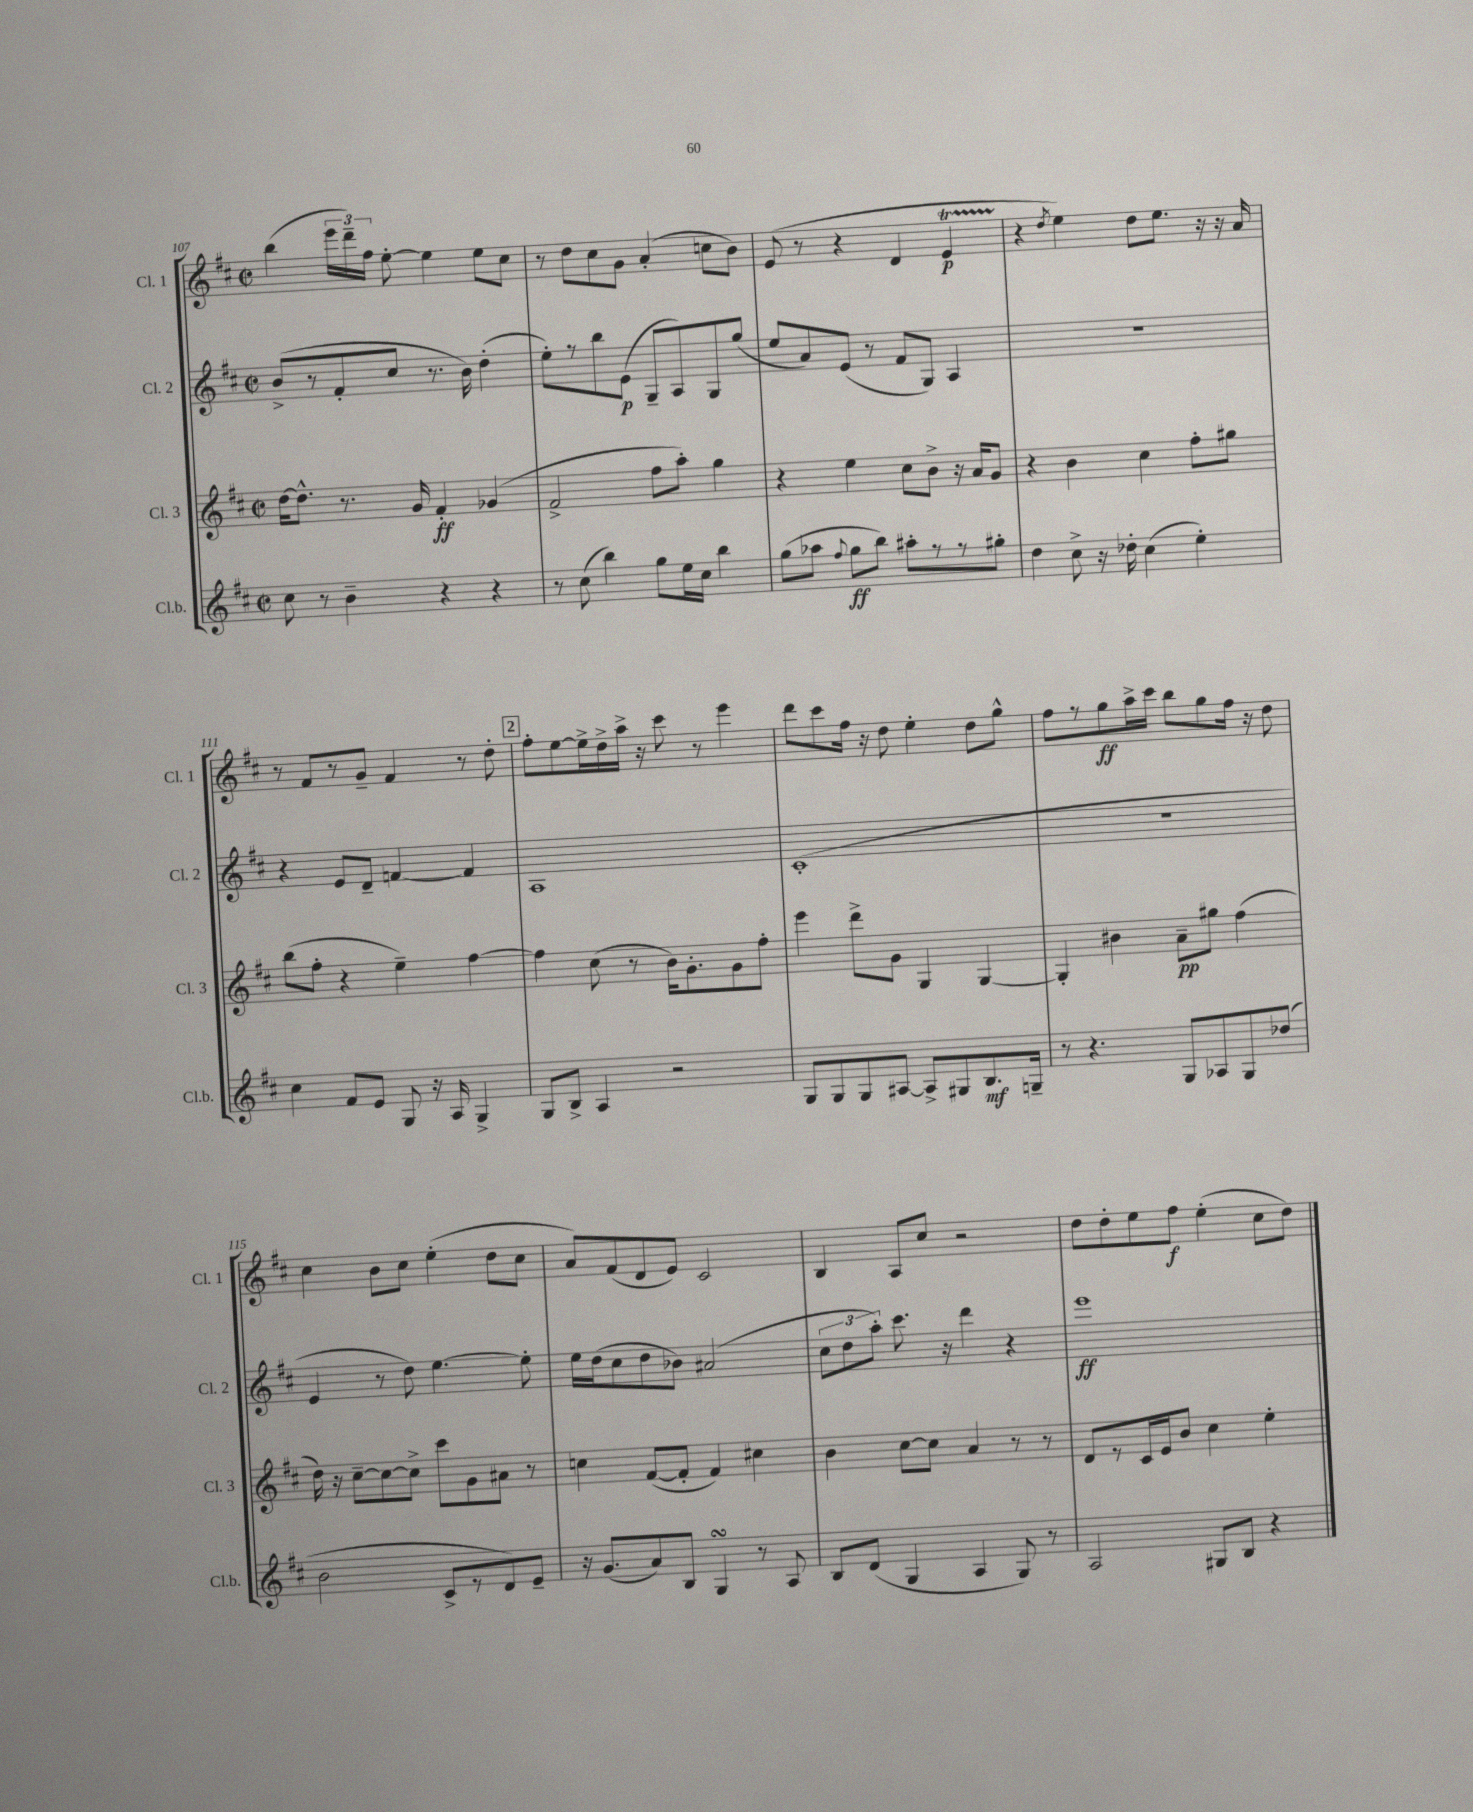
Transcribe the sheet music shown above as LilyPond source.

<<
\new StaffGroup <<
\new Staff = "s0" \with { instrumentName = "Cl. 1" shortInstrumentName = "Cl. 1" } {
    \clef treble \key d \major \defaultTimeSignature \time 2/2
    \autoBeamOff b''4( \tuplet 3/2 { e'''16[ d'''16--) fis''16] } e''8~-. e''4 e''8[ cis''8] |
    r8 d''8[ cis''8 g'8] a'4-.( c''8[ b'8]) |
    e'8( r8 r4 d'4 e'4\startTrillSpan\p |
    r4\stopTrillSpan \acciaccatura { d''8 } e''4) d''8[ e''8.] r16 r16 a'16 |
    r8 fis'8[ r8 g'8]-- fis'4 r8 d''8-. |
    \mark \markup { \box "2" } fis''8[-. e''8~ e''16-> d''16-> a''16]-> r16 cis'''8 r8 e'''4 |
    d'''8[ cis'''8 fis''16] r16 d''8 e''4-. d''8[ g''8]-^ |
    fis''8[ r8 g''8\ff a''16-> cis'''16] b''8[ g''8 fis''16] r16 d''8 |
    cis''4 b'8[ cis''8] e''4-.( d''8[ cis''8] |
    a'8[) fis'8( d'8 e'8]) cis'2 |
    b4 a8[ cis''8] r2 |
    d''8[ d''8-. e''8 fis''8]\f e''4-.( cis''8[ d''8]) \bar "|." |
}
\new Staff = "s1" \with { instrumentName = "Cl. 2" shortInstrumentName = "Cl. 2" } {
    \clef treble \key d \major \defaultTimeSignature \time 2/2
    \autoBeamOff b'8[->( r8 fis'8-. cis''8] r8. b'16) d''4-.( |
    e''8[-.) r8 b''8 e'8]\p( g8[-- a8) g8 g''8]( |
    e''8[ a'8) e'8]( r8 fis'8[ g8]) a4 |
    R1 |
    r4 e'8[ d'8]-- f'4~ f'4 |
    \mark \markup { \box "2" } a1 |
    cis'1-.( |
    R1 |
    e'4 r8 d''8) e''4.~ e''8-. |
    e''16[ d''16( cis''8 d''8 bes'8]) ais'2( |
    \tuplet 3/2 { cis''8[ d''8 a''8]-.) } cis'''8. r16 d'''4 r4 |
    e'''1\ff \bar "|." |
}
\new Staff = "s2" \with { instrumentName = "Cl. 3" shortInstrumentName = "Cl. 3" } {
    \clef treble \key d \major \defaultTimeSignature \time 2/2
    \autoBeamOff d''16[~ d''8.]-^ r8. g'16 fis'4-.\ff ges'4( |
    fis'2-> fis''8[ a''8]-.) g''4 |
    r4 e''4 cis''8[ b'8]-> r16 a'16[ g'8] |
    r4 b'4 cis''4 fis''8[-. gis''8] |
    b''8[( fis''8]-. r4 e''4--) fis''4~ |
    \mark \markup { \box "2" } fis''4 cis''8( r8 b'16[) g'8.-. g'8 fis''8]-. |
    e'''4 d'''8[-> g'8] g4 g4~ |
    g4-. bis'4 a'8[--\pp gis''8] fis''4( |
    d''16) r16 cis''8[~-- cis''8~ cis''8]-> cis'''8[ g'8 ais'8] r8 |
    c''4 fis'8[~( fis'8]-. fis'4) cis''4 |
    b'4 cis''8[~ cis''8] a'4 r8 r8 |
    d'8[ r8 cis'16 e'16 b'8] cis''4 e''4-. \bar "|." |
}
\new Staff = "s3" \with { instrumentName = "Cl.b." shortInstrumentName = "Cl.b." } {
    \clef treble \key d \major \defaultTimeSignature \time 2/2
    \autoBeamOff cis''8 r8 b'4-- r4 r4 |
    r8 cis''8( b''4) g''8[ e''16 cis''16] b''4 |
    g''8[( aes''8] \appoggiatura { fis''8 } g''8[\ff b''8]) ais''8[-. r8 r8 gis''8]-. |
    d''4 cis''8-> r16 des''16-. cis''4( e''4-.) |
    cis''4 fis'8[ e'8] g8 r16 a16 g4-> |
    \mark \markup { \box "2" } g8[ b8]-> a4 r2 |
    g8[ g8 g8 ais8]~ ais8[-> gis8 b8.\mf g16]-- |
    r8 r4. g8[ aes8 g8 des''8]( |
    b'2 cis'8[-> r8 d'8) e'8]-- |
    r16 g'8.[( a'8) b8] g4\turn r8 a8 |
    b8[ d'8]( g4 a4 g8) r8 |
    a2 gis8[ b8] r4 \bar "|." |
}
>>
>>
\layout { \context { \Score currentBarNumber = #107 } }
